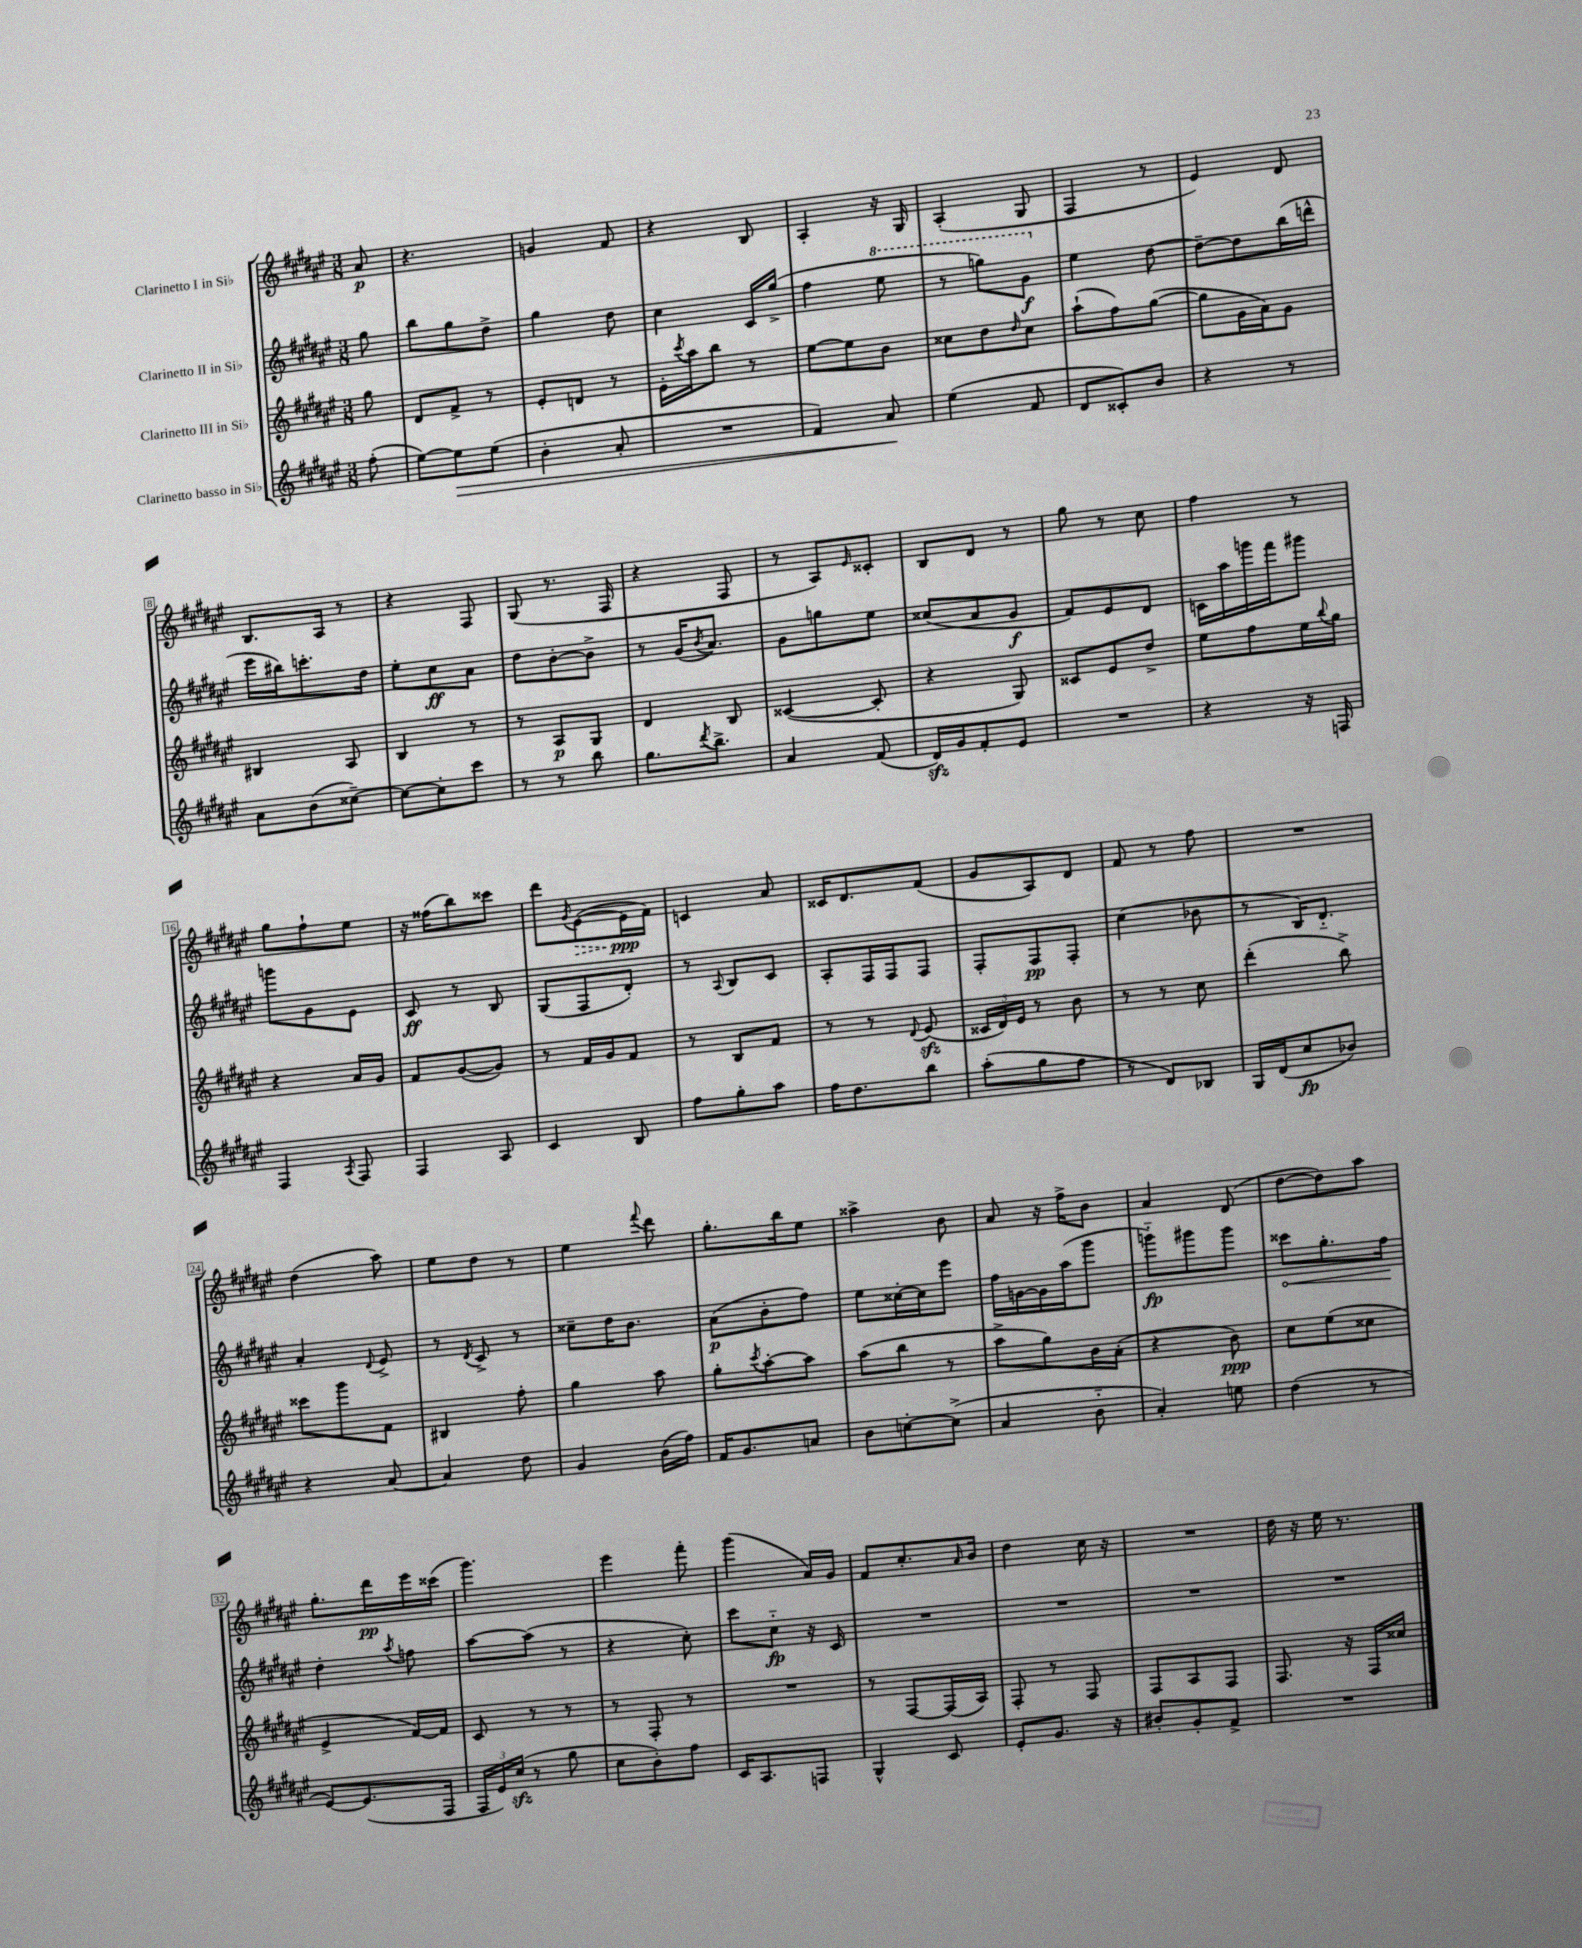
<<
\new StaffGroup <<
\new Staff = "s0" \with { instrumentName = "Clarinetto I in Sib" } {
    \clef treble \key fis \major \numericTimeSignature \time 3/8 \partial 8
    ais'8\p |
    r4. |
    g'4 fis'8 |
    r4 b8 |
    ais4-. r16 gis16 |
    ais4-.( gis8 |
    fis4 r8 |
    eis'4) dis'8 |
    b8. ais16 r8 |
    r4 fis8 |
    gis8( r8. fis16 |
    r4 fis8 |
    r8 ais8) \grace { eis'16 } cisis'8-. |
    b8 dis'8 r8 |
    gis''8 r8 cis''8 |
    fis''4 r8 |
    gis''8 fis''8-! eis''8 |
    r16 fisis''16( b''8) cisis'''8 |
    dis'''8 \acciaccatura { gis'8 } \once \override Hairpin.style = #'dashed-line eis'8~\>( eis'16\ppp\! fis'16) |
    c'4 ais'8 |
    cisis'16 dis'8. fis'8( |
    gis'8 ais8) dis'8 |
    fis'8 r8 fis''8 |
    R4. |
    dis''4( ais''8) |
    eis''8 dis''8 r8 |
    eis''4 \appoggiatura { fis'''8 } dis'''8 |
    gis''8.-. b''16 eis''8 |
    aisis''4-> b'8 |
    ais'8 r16 fis''16-> b'8 |
    ais'4 dis'8( |
    dis''8~ dis''8) ais''8 |
    gis''8.-. dis'''16\pp eis'''16 cisis'''16( |
    gis'''4.) |
    eis'''4 fis'''8-. |
    gis'''4( ais'16) gis'16 |
    fis'8 cis''8.-. \grace { ais'16 } b'16 |
    dis''4 cis''16 r16 |
    R4. |
    dis''16 r16 eis''16 r8. \bar "|." |
}
\new Staff = "s1" \with { instrumentName = "Clarinetto II in Sib" } {
    \clef treble \key fis \major \numericTimeSignature \time 3/8 \partial 8
    gis''8 |
    b''8 gis''8 dis''8-> |
    gis''4 dis''8 |
    cis''4 cis'16 gis''16->( |
    fis''4 \ottava #1 eis'''8 |
    r8 g'''8) gis''8\f \ottava #0 |
    eis''4 dis''8~ |
    dis''8~-- dis''8 b''16( d'''16-^ |
    eis'''16 bis''16) c'''8.-. dis''16 |
    eis''8-. cis''8\ff ais'8 |
    dis''8 b'8~-. b'8-> |
    r8 gis'16( \acciaccatura { b'8 } ais'8.) |
    gis'8 g''8 eis''8 |
    cisis''8( ais'8 gis'8\f |
    fis'8) eis'8 dis'8 |
    c'16 ais''16 g'''16 fis'''16 gis'''8 |
    g'''8 gis'8 eis'8 |
    cis'8\ff r8 b8 |
    gis8( fis8 dis'8-.) |
    r8 \appoggiatura { ais8 } b8 cis'8 |
    ais8-. fis16 fis16 fis8 |
    fis8-. fis8\pp fis8-. |
    cis''4( bes'8 |
    r8 b16) dis'8.-_ |
    ais'4-. \appoggiatura { dis'8 } eis'8-> |
    r8 \acciaccatura { dis'8 } cis'8-> r8 |
    cisis''8-- dis''16 b'8. |
    ais'8\p( b'8-. fis''8) |
    eis''8 cisis''16~-. cisis''16 eis'''8 |
    fis''16 g'16~ g'16 ais''16( gis'''8 |
    g'''8-_\fp) gis'''8 gis'''8 |
    \once \override Hairpin.circled-tip = ##t cisis'''8\< gis''8.-. fis''16\! |
    dis''4-. \acciaccatura { ais''8 } f''8 |
    ais''8~ ais''8( r8 |
    r4 cis''8-.) |
    cis'''8 cis''8-_\fp r16 cis'16 |
    R4. |
    R4. |
    R4. |
    R4. \bar "|." |
}
\new Staff = "s2" \with { instrumentName = "Clarinetto III in Sib" } {
    \clef treble \key fis \major \numericTimeSignature \time 3/8 \partial 8
    gis''8 |
    dis'8 fis'8-> r8 |
    eis'8-. d'8 r8 |
    eis'16-. \acciaccatura { cis'''8 } ais''16 b''8 r8 |
    eis''8~ eis''8 b'8 |
    cisis''8 dis''8 \grace { dis''16 } cisis''8 |
    ais''8-!( fis''8) gis''8~( |
    gis''8 gis'16 ais'16) gis'8 |
    bis4 ais8 |
    b4 r8 |
    r8 ais8\p gis8 |
    dis'4 b8 |
    cisis'4~( cisis'8-. |
    r4 gis8) |
    cisis'8 eis'8 dis''8-> |
    eis''8 fis''8 eis''16 \appoggiatura { b''8 } gis''16 |
    r4 ais'16 gis'16 |
    fis'8 gis'8~( gis'8) |
    r8 fis'16 gis'16 fis'8 |
    r8 b8 fis'8 |
    r8 r8 \appoggiatura { dis'8 } eis'8\sfz( |
    \tuplet 3/2 { cisis'16 dis'16) eis'16 } r8 b'8 |
    r8 r8 cis''8 |
    dis'''4-.( b''8->) |
    cisis'''8 gis'''8 fis'8 |
    bis4 fis''8-. |
    gis''4 ais''8 |
    gis''8-. \acciaccatura { cis'''8 } ais''8~-. ais''8 |
    ais''8( b''8 r8 |
    ais''8-> gis''8) b'16 ais'16-.( |
    r4 b'8\ppp) |
    cis''8 eis''8( cisis''8 |
    eis'4-> fis'16~) fis'16 |
    cis'8 r8 r8 |
    r8 fis8-. r8 |
    R4. |
    r8 fis8~ fis16( ais16) |
    fis8-. r8 fis8 |
    fis8 ais8 fis8 |
    fis8. r16 fis16 cisis''16 \bar "|." |
}
\new Staff = "s3" \with { instrumentName = "Clarinetto basso in Sib" } {
    \clef treble \key fis \major \numericTimeSignature \time 3/8 \partial 8
    fis''8-.( |
    eis''8~) eis''8\> eis''8( |
    b'4-. ais'8-. |
    R4. |
    fis'4) ais'8\! |
    eis''4( fis'8 |
    dis'8 cisis'8-.) b'8 |
    r4 r8 |
    ais'8 b'8( cisis''8~--) |
    cisis''8~ cisis''8-. cis'''8 |
    r8 r8 b''8 |
    gis''8. \acciaccatura { dis'''8 } b''8.-> |
    ais'4 fis'8( |
    dis'16\sfz) gis'16 fis'8-. eis'8 |
    R4. |
    r4 r16 f16 |
    fis4 \acciaccatura { ais8 } fis8 |
    fis4 ais8 |
    cis'4 b8 |
    fis''8 gis''8-. ais''8 |
    fis''16 dis''8. b''8 |
    ais''8-.( gis''8 fis''8 |
    r8 dis'8) bes8 |
    gis16 dis'16( cis''8\fp bes'8) |
    r4 ais'8~ |
    ais'4 dis''8 |
    gis'4 b'16( fis''16) |
    fis'16 gis'8. a'8 |
    b'8 c''8~-. c''8->( |
    ais'4 b'8-_ |
    ais'4-.) e''8 |
    dis''4( r8 |
    eis'8~) eis'8.( fis16 |
    \tuplet 3/2 { fis16 eis'16) cis''16\sfz( } r8 gis''8 |
    cis''8 b'8-.) fis''8 |
    cis'16 ais8. f8 |
    gis4-^ cis'8 |
    eis'8-. gis'8. r16 |
    bis'8-. gis'8-. fis'8-> |
    R4. \bar "|." |
}
>>
>>
\layout { \context { \Score \override BarNumber.stencil = #(make-stencil-boxer 0.1 0.3 ly:text-interface::print) } }
